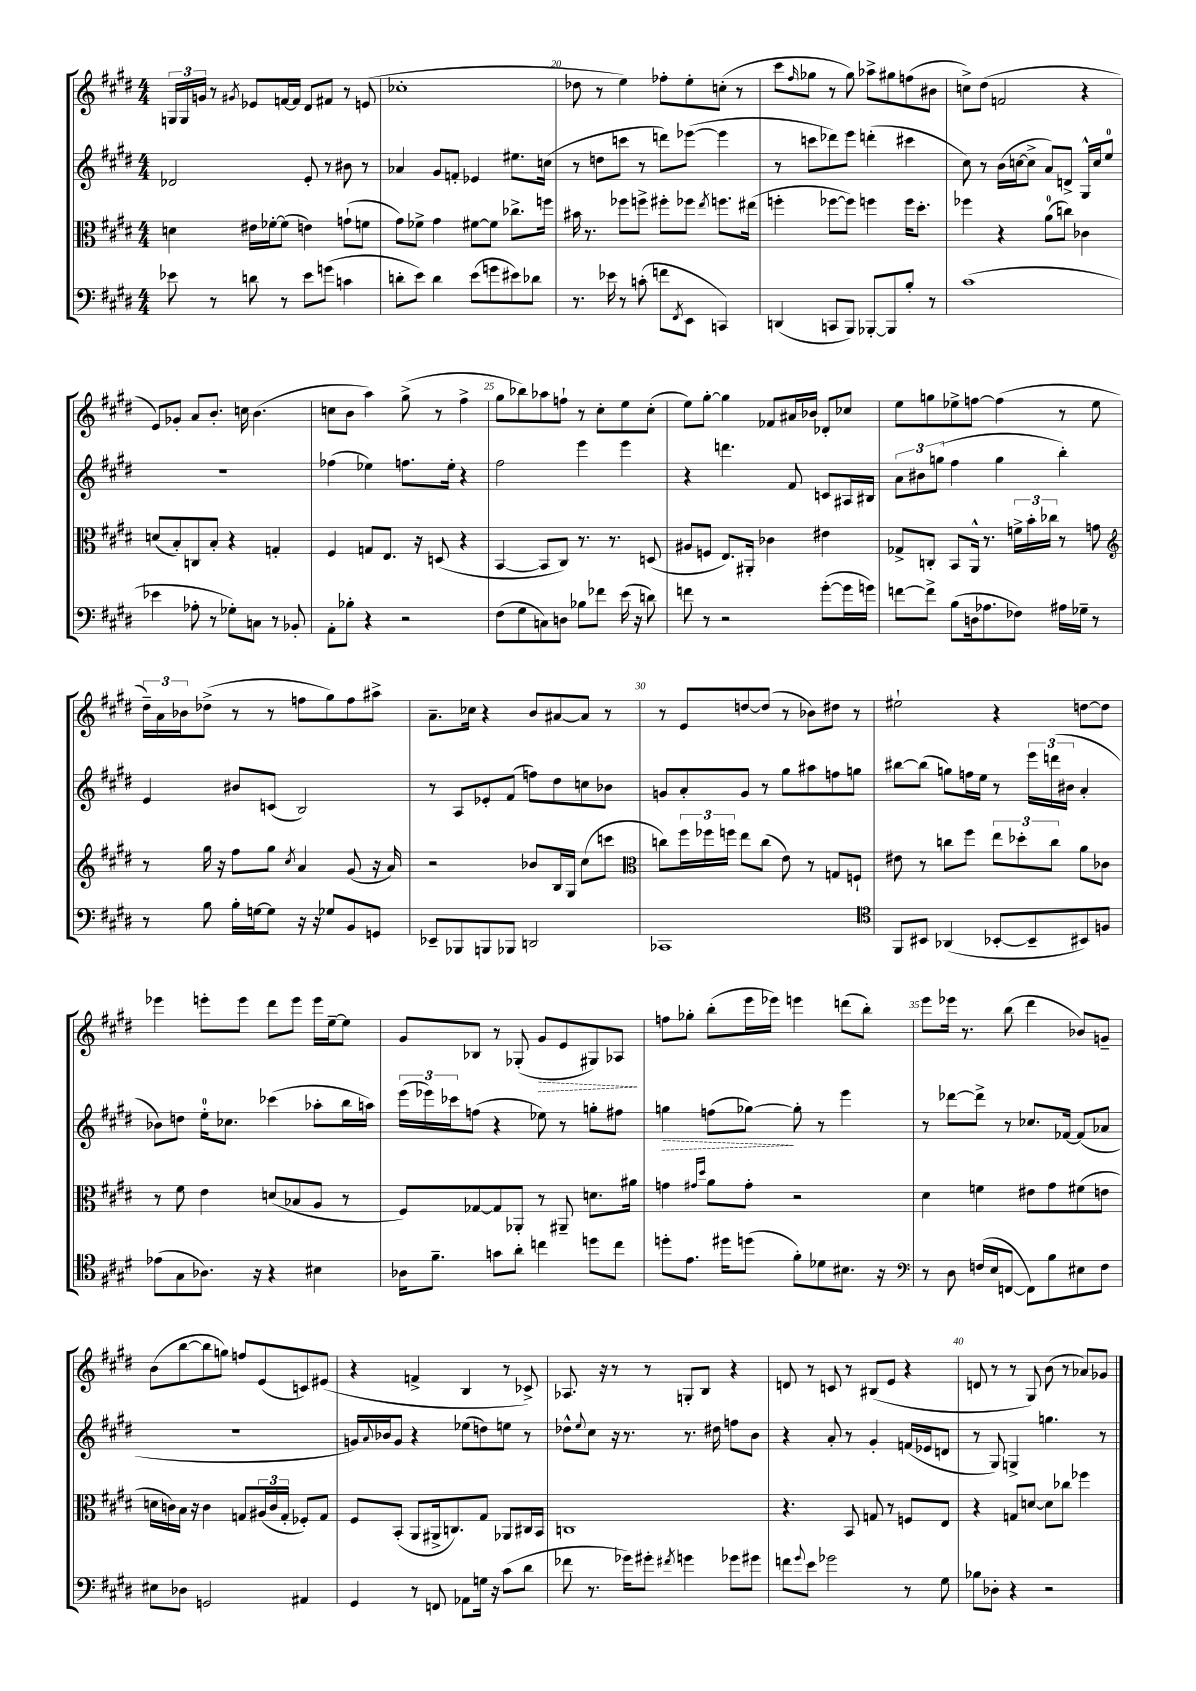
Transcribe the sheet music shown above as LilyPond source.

<<
\new StaffGroup <<
\new Staff = "s0" {
    \clef treble \key e \major \numericTimeSignature \time 4/4
    \tuplet 3/2 { g16 g16 g'16 } r8 \acciaccatura { gis'8 } ees'8 f'16~ f'16 dis'8 fis'8 r8 e'8( |
    ces''1-. |
    des''8 r8 e''4) fes''8-. e''8-. c''8-.( r8 |
    cis'''8 \grace { fis''16 } ges''8 r8 ges''8) aes''8-> gis''8 f''8( bis'8 |
    c''8->) dis''8( f'2 r4 |
    e'8) ges'8-. a'8 b'8.-. c''16 b'4.( |
    c''8 b'8 a''4) gis''8->( r8 fis''4-> |
    gis''8 bes''8) aes''8 f''8-! r8 cis''8-. e''8 cis''8-.( |
    e''8) gis''8~-. gis''4 fes'8 ais'16 bes'16 des'8-. ces''8 |
    e''8 g''8 ees''8-> f''8~ f''4( r8 ees''8 |
    \tuplet 3/2 { dis''16--) a'16 bes'16 } des''8->( r8 r8 f''8 gis''8) f''8 ais''8-> |
    a'8.-- ces''16 r4 b'8 ais'8~ ais'8 r8 |
    r8 e'8 d''8~ d''8( r8 bes'8) dis''8 r8 |
    eis''2-! r4 d''8~ d''8 |
    ees'''4 e'''8-. e'''8 dis'''8 e'''8 e'''16 e''16~-- e''8 |
    gis'8 bes8 r8 ges8-.( \once \override Hairpin.style = #'dashed-line gis'8\> e'8 gis8) aes8\! |
    f''8 ges''8-. b''8-.( e'''16 ees'''16) e'''4 d'''8( b''8-.) |
    e'''8 ees'''16 r8. b''8( dis'''4 bes'8) g'8-- |
    b'8( b''8~ b''8 g''8) f''8 e'8( c'8) eis'8( |
    r4 f'4-> b4 r8 ces'8->) |
    aes8. r16 r8 r8 g8-. b8 r4 |
    d'8 r8 c'8 r8 bis8( e'8 r4 |
    d'8 r8 r8 gis8) b'8( r8 aes'8) ges'8 \bar "|." |
}
\new Staff = "s1" {
    \clef treble \key e \major \numericTimeSignature \time 4/4
    des'2 e'8-. r8 bis'8 r8 |
    aes'4 gis'8 f'8-. ees'4 eis''8. c''16( |
    r8 d''8 c'''8 r8 d'''8) ees'''8~( ees'''4 |
    r8 c'''8 des'''8) e'''8 d'''4-.( cis'''4 |
    cis''8) r8 b'16( c''16~ c''8-> a'8) d'8-> gis16-^ c''16 e''8-0 |
    R1 |
    fes''4( ees''4) f''8. ees''16-. r4 |
    fis''2 e'''4 e'''4 |
    r4 d'''4. fis'8 c'8 ais16 bis16 |
    \tuplet 3/2 { a'8 bis'8 g''8( } fis''4 g''4 b''4-.) |
    e'4 bis'8 c'8( b2) |
    r8 a8 ees'8-. fis'8( f''8) dis''8 c''8 bes'8 |
    g'8 a'8-. g'8 r8 gis''8 ais''8 f''8 g''8 |
    bis''8~ bis''8( g''8) f''16 e''16 r8 \tuplet 3/2 { e'''16 d'''16( bis'16 } a'4-. |
    bes'8) d''8 e''16-0-. ces''8. ces'''4( aes''8-. b''16 a''16) |
    \tuplet 3/2 { e'''16( ees'''16) ces'''16 } f''8( r4 ees''8) r8 g''8-. fis''8 |
    \once \override Hairpin.style = #'dashed-line g''4\> f''8( ges''8~\!) ges''8-. r8 e'''4 |
    r8 des'''8~ des'''8-> r8 ces''8. fes'16~ fes'8( aes'8 |
    R1 |
    g'16) \appoggiatura { a'8 } bes'16 g'8 r4 ees''8( d''8) e''8 r8 |
    des''8-^ \appoggiatura { e''8 } cis''8 r16 r8. r8. dis''16 f''8 b'8 |
    r4 a'8-. r8 gis'4-. f'16( ees'16 d'8 |
    r8 gis8) g4-> g''4. r8 \bar "|." |
}
\new Staff = "s2" {
    \clef alto \key e \major \numericTimeSignature \time 4/4
    d'4 eis'16 fes'16~-. fes'8( e'4) g'8-!( f'8 |
    gis'8) fes'8-> gis'4 fis'8~ fis'8 ces''8.-> f''16 |
    bis'16 r8. fes''8 f''8-> fis''8-. fes''8 \acciaccatura { e''8 } f''8. eis''16( |
    f''4-. fes''8~ fes''8) f''4 f''16 dis''8.-. |
    fes''4 r4 a'8-0( c''8) ces'4 |
    d'8( b8-.) c8 b8-. r4 g4-. |
    fis4 g8 e8. r16 d8( r4 |
    b,4~ b,8 cis8) r8. r8. d8( |
    ais8 f8 e8.) ais,16-. ces'4 eis'4 |
    ges8-> c8-. b,8 a,16-^ r8. \tuplet 3/2 { f'16-> b'16-. ces''16 } r8 g'8 |
    \clef treble r8 gis''16 r16 fis''8 gis''8 \acciaccatura { cis''8 } a'4 gis'8( r16 a'16) |
    r2 bes'8 b16 gis16 cis''8( c'''8 |
    \clef alto c''8) \tuplet 3/2 { fis''16 fes''16 f''16 } e''8 c''8( e'8) r8 g8 f8-! |
    eis'8 r8 c''8 fis''8 \tuplet 3/2 { e''8 des''8-. c''8 } a'8 ces'8 |
    r8 fis'8 e'4 d'8( bes8 a8 r8 |
    fis8) ges8~ ges8 aes,8-. r8 ais,8-- d'8. ais'16 |
    g'4 \grace { gis'16 dis''16 } a'8 gis'8-. r2 |
    dis'4 f'4 eis'8 gis'8 fis'8( e'8 |
    d'16 c'16) b16 r16 c'4 g8 \tuplet 3/2 { ais16( c'16 g16-. } fes8-.) g8 |
    fis8 b,8-.( a,8 ais,16-> c8.) gis8 aes,8 cis16 b,16 |
    c1 |
    r4. b,8 g8 r8 f8 e8 |
    r4 g8 d'8~ d'8 ces''8 fes''4 \bar "|." |
}
\new Staff = "s3" {
    \clef bass \key e \major \numericTimeSignature \time 4/4
    ees'8 r8 d'8 r8 ees'8 g'8( c'4 |
    d'8-. e'8) d'4 e'8( g'8 eis'8) des'8 |
    r8. ees'16 r8 c'8-.( f'8 \acciaccatura { fis,8 } e,8 c,4) |
    d,4( c,8 b,,8) bes,,8~-. bes,,8 b8-. r8 |
    cis'1( |
    ees'4 aes8-. r8 ges8-.) c8 r8 bes,8-. |
    a,8-. bes8-. r4 r2 |
    fis8( gis8 c8) d8 bes8 fes'8 e'16( r16 d'8) |
    f'8 r8 r2 gis'8~-.( gis'16 g'16) |
    f'8~ f'8-> b8( d16 aes8. fes8) ais16 ges16-- r8 |
    r8 b8 b16-. g16~ g8 r16 r16 ges8 b,8 g,8 |
    ees,8-- bes,,8 b,,8 bes,,8 d,2 |
    ces,1 |
    \clef tenor fis,8 bis,8 aes,4( bes,8~-. bes,8-- bis,8) f8 |
    ees'8( gis8 aes8.) r16 r4 bis4 |
    aes16 fis'8.-- g'8 a'8-. c''4 d''8 c''8 |
    d''8-. e'8. dis''16 d''8( fis'8-.) des'8 bis8. r16 |
    \clef bass r8 dis8 f16( e16 f,8~ f,8) b8 eis8 f8 |
    eis8 des8 g,2 ais,4 |
    gis,4 r8 f,8 aes,8 g16 r16 cis'8( dis'8 |
    fes'8 r8. ges'16) gis'8-. \acciaccatura { fis'8 } g'4 ges'8 gis'8 |
    f'8 \appoggiatura { gis'8 } e'8 ges'2 r8 gis8 |
    bes8 des8-. r4 r2 \bar "|." |
}
>>
>>
\layout { \context { \Score currentBarNumber = #18 \override BarNumber.break-visibility = ##(#f #t #t) barNumberVisibility = #(every-nth-bar-number-visible 5) } }
